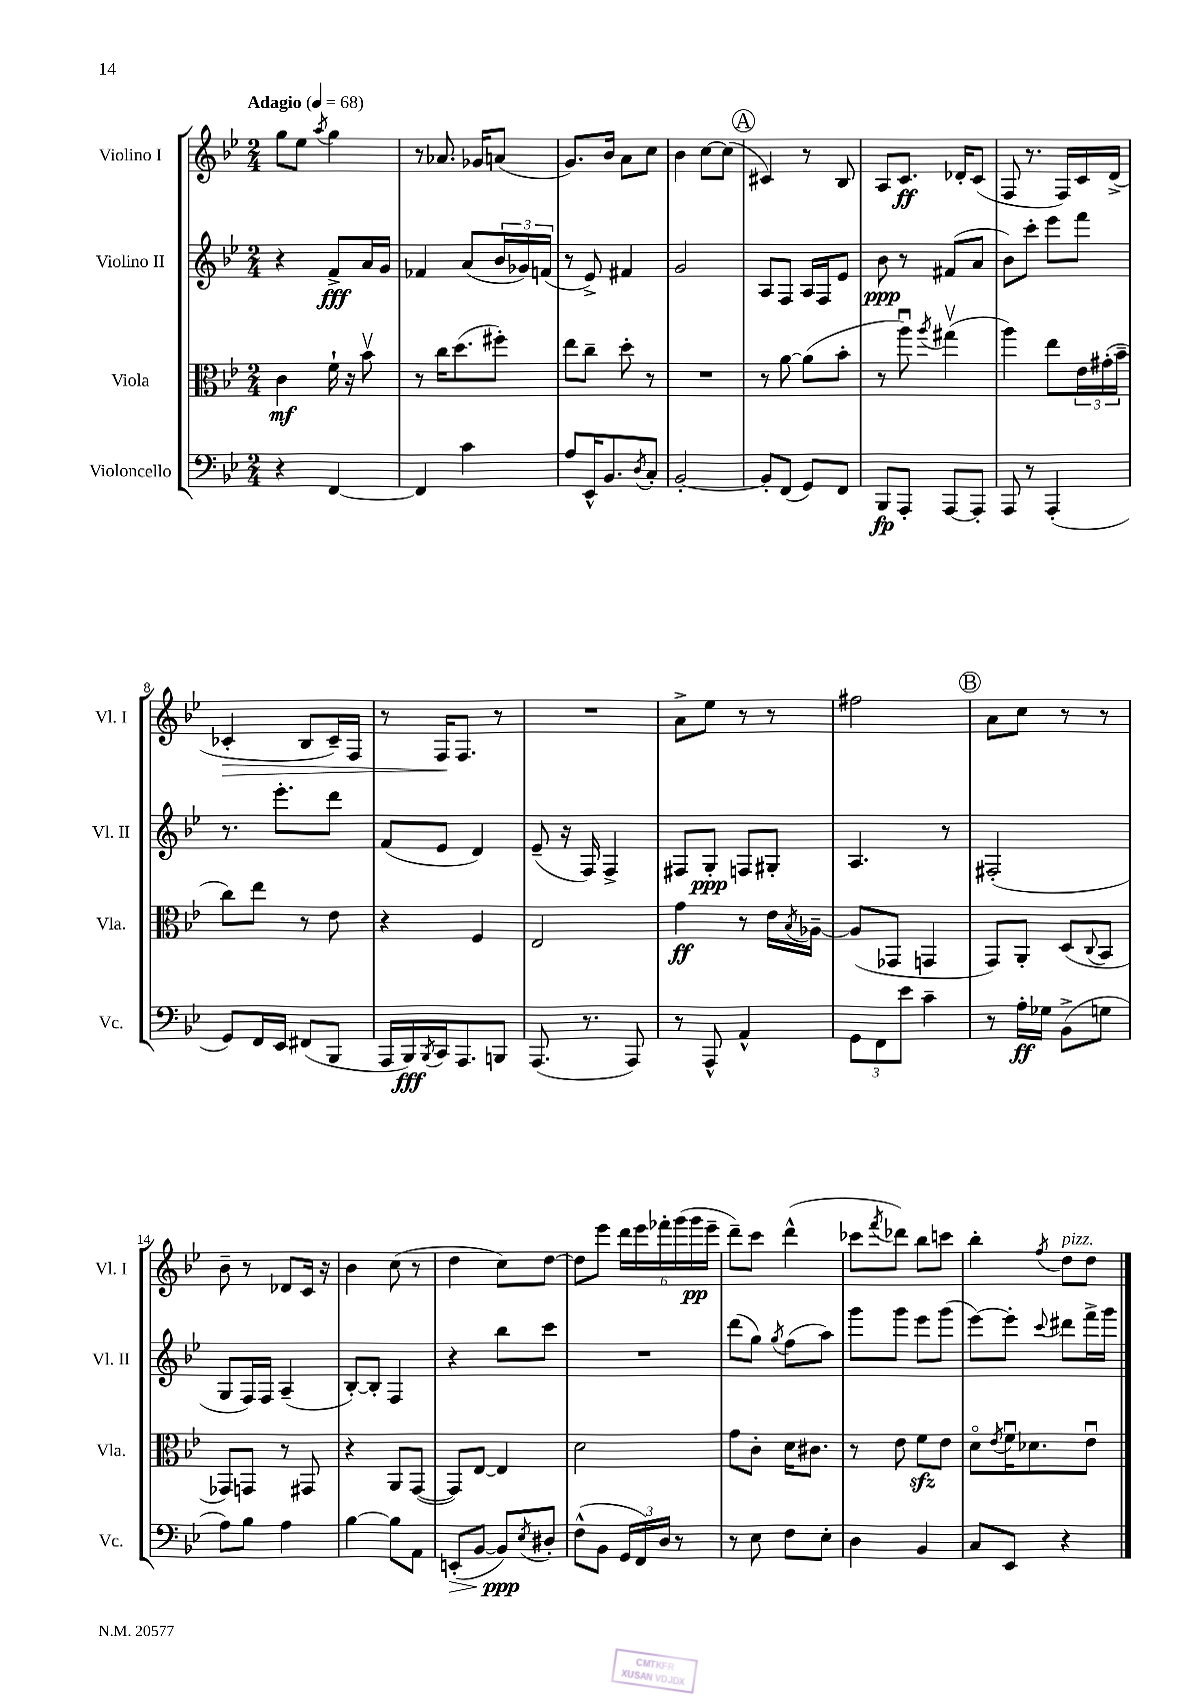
<<
\new StaffGroup <<
\new Staff = "s0" \with { instrumentName = "Violino I" shortInstrumentName = "Vl. I" } {
    \clef treble \key bes \major \numericTimeSignature \time 2/4 \tempo "Adagio" 4 = 68
    g''8 ees''8 \acciaccatura { a''8 } g''4 |
    r8 aes'8. ges'16 a'8( |
    g'8.) bes'16 a'8 c''8 |
    bes'4 c''8~ c''8( |
    \mark \markup { \circle "A" } cis'4) r8 bes8 |
    a8 c'8.\ff des'16-. c'8( |
    f8 r8. f16) c'16 d'16->( |
    ces'4-.\> bes8 ces'16--) f16 |
    r8 f16\! f8. r8 |
    R2 |
    a'8-> ees''8 r8 r8 |
    fis''2 |
    \mark \markup { \circle "B" } a'8 c''8 r8 r8 |
    bes'8-- r8 des'8 c'16 r16 |
    bes'4 c''8( r8 |
    d''4 c''8) d''8~ |
    d''8 ees'''8 \tuplet 6/4 { d'''16 ees'''16 fes'''16-. g'''16( g'''16\pp ees'''16-- } |
    d'''8--) c'''8 d'''4-^( |
    ces'''8 \acciaccatura { f'''8 } des'''8) bes''8 c'''8 |
    bes''4-. \acciaccatura { f''8 } d''8^\markup { \italic "pizz." } d''8 \bar "|." |
}
\new Staff = "s1" \with { instrumentName = "Violino II" shortInstrumentName = "Vl. II" } {
    \clef treble \key bes \major \numericTimeSignature \time 2/4
    r4 f'8->\fff a'16 g'16 |
    fes'4 a'8( \tuplet 3/2 { bes'16 ges'16) f'16( } |
    r8 ees'8->) fis'4 |
    g'2 |
    \mark \markup { \circle "A" } a8 f8 a16 f16 ees'8 |
    bes'8\ppp r8 fis'8( a'8 |
    bes'8) c'''8-. ees'''8 f'''8 |
    r8. ees'''8.-. d'''8 |
    f'8( ees'8 d'4) |
    ees'8--( r16 f16) f4-> |
    fis8 g8-.\ppp f8 gis8-. |
    a4. r8 |
    \mark \markup { \circle "B" } fis2-.( |
    g8 f16) f16 a4--( |
    bes8~-.) bes8-. f4 |
    r4 bes''8 c'''8 |
    R2 |
    d'''8( g''8) \acciaccatura { g''8 } f''8( a''8) |
    g'''8 g'''8 ees'''8 g'''8( |
    ees'''8~) ees'''8-. \appoggiatura { c'''8 } dis'''8 f'''16-> g'''16 \bar "|." |
}
\new Staff = "s2" \with { instrumentName = "Viola" shortInstrumentName = "Vla." } {
    \clef alto \key bes \major \numericTimeSignature \time 2/4
    c'4\mf f'16-! r16 bes'8\upbow |
    r8 c''16 d''8.( fis''8-.) |
    ees''8 c''8-- d''8-. r8 |
    R2 |
    \mark \markup { \circle "A" } r8 a'8~ a'8( bes'8-. |
    r8 a''8\downbow) \acciaccatura { a''8 } gis''4\upbow( |
    a''4) ees''8 \tuplet 3/2 { ees'16 gis'16-.( bes'16-- } |
    c''8) ees''8 r8 ees'8 |
    r4 f4 |
    ees2 |
    g'4\ff r8 ees'16 \acciaccatura { bes8 } aes16~-- |
    aes8( ges,8 g,4 |
    \mark \markup { \circle "B" } g,8) a,8-. d8( \appoggiatura { c8 } bes,8 |
    ges,8) g,8 r8 gis,8 |
    r4 a,8 g,8~( |
    g,8) ees8~ ees4 |
    d'2 |
    g'8 c'8-. d'16 cis'8. |
    r8 ees'8 f'8\sfz ees'8 |
    d'8\flageolet \acciaccatura { ees'8 } f'16\downbow des'8. ees'8\downbow \bar "|." |
}
\new Staff = "s3" \with { instrumentName = "Violoncello" shortInstrumentName = "Vc." } {
    \clef bass \key bes \major \numericTimeSignature \time 2/4
    r4 f,4~ |
    f,4 c'4 |
    a8 ees,16-^ bes,8. \acciaccatura { d8 } c8-. |
    bes,2~-. |
    \mark \markup { \circle "A" } bes,8-. f,8( g,8) f,8 |
    bes,,8\fp a,,8-. a,,8~ a,,8-. |
    a,,8 r8 a,,4-.( |
    g,8) f,16 ees,16 fis,8( bes,,8 |
    a,,16 bes,,16\fff) \acciaccatura { bes,,8 } c,16 a,,8. b,,8 |
    a,,8.( r8. a,,8) |
    r8 a,,8-^ a,4-^ |
    \tuplet 3/2 { g,8 f,8 ees'8 } c'4-- |
    \mark \markup { \circle "B" } r8 a16-.\ff ges16 bes,8->( g8 |
    a8) bes8 a4 |
    bes4~ bes8 a,8 |
    e,8-.\>( bes,8~ bes,8\ppp\!) \acciaccatura { ees8 } dis8-. |
    f8-^( bes,8 \tuplet 3/2 { g,16 f,16) d16 } r8 |
    r8 ees8 f8 ees8-. |
    d4 bes,4 |
    c8 ees,8 r4 \bar "|." |
}
>>
>>
